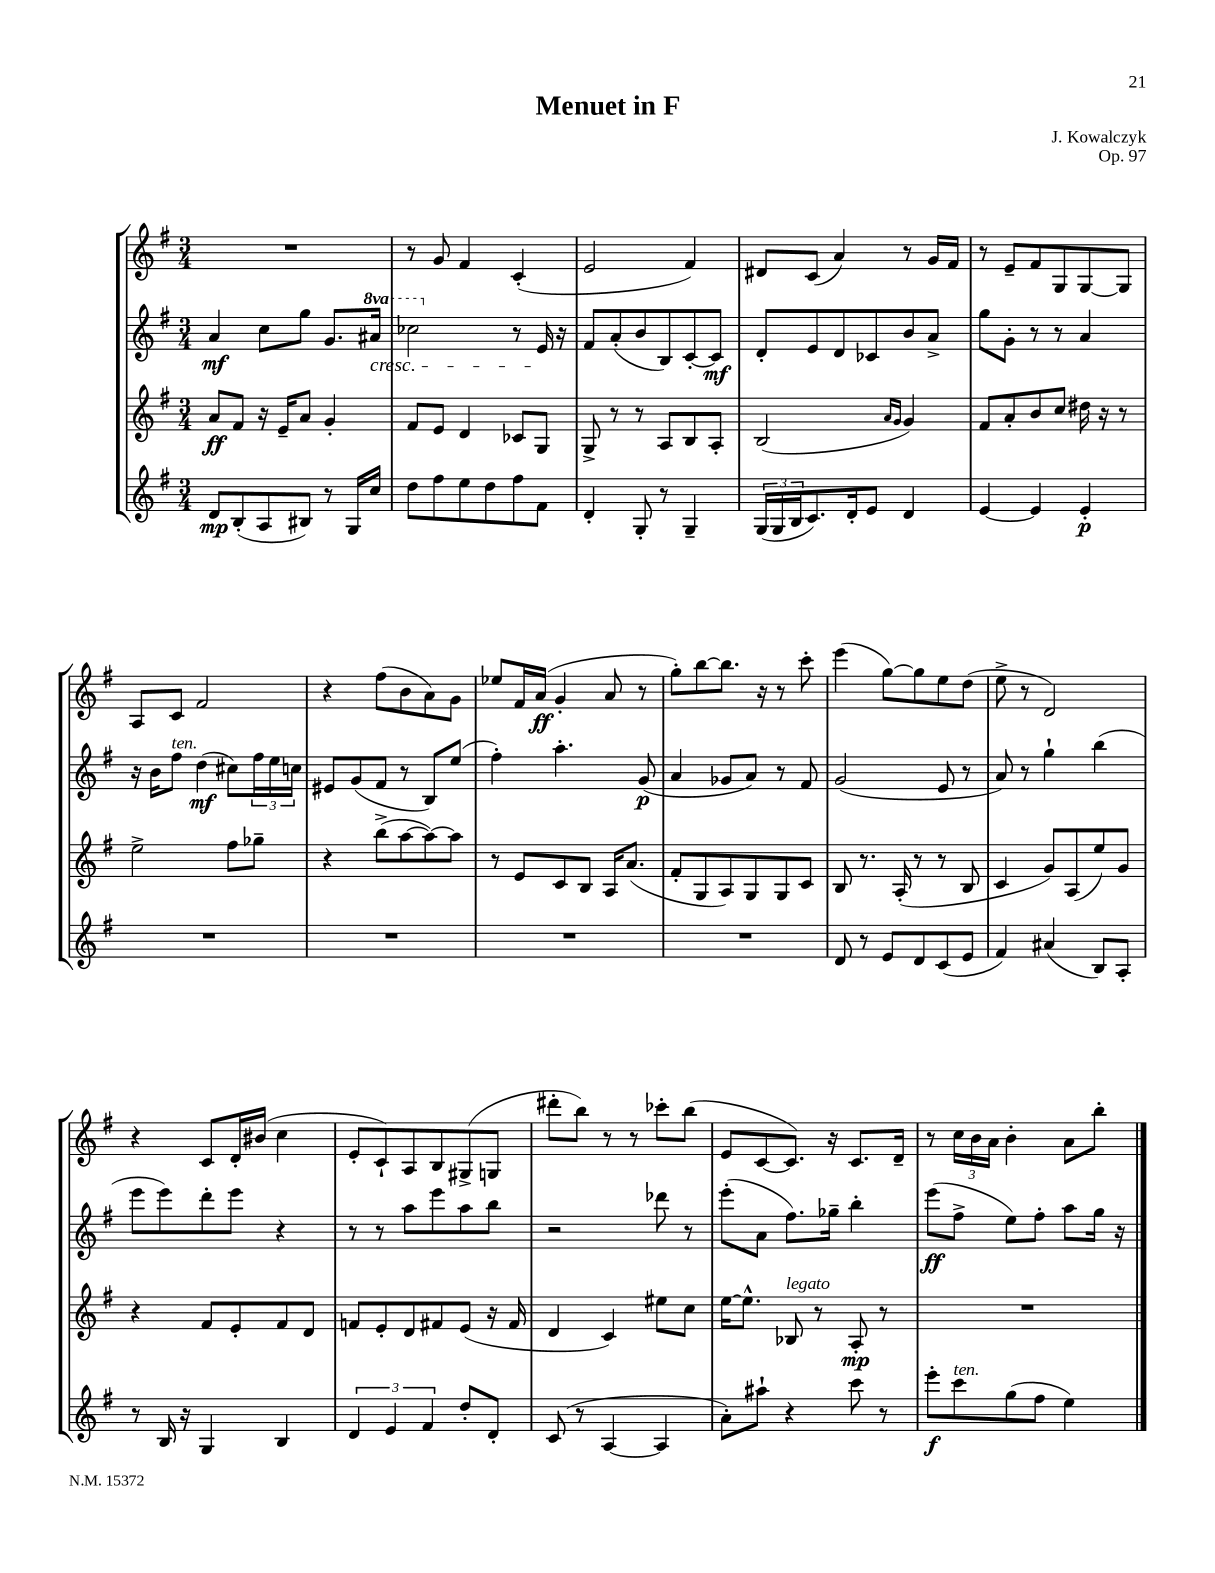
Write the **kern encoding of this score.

**kern	**kern	**kern	**kern
*staff4	*staff3	*staff2	*staff1
*clefG2	*clefG2	*clefG2	*clefG2
*k[f#]	*k[f#]	*k[f#]	*k[f#]
*M3/4	*M3/4	*M3/4	*M3/4
8d	8a	4a	2.r
(8B'	8f#	.	.
8A	16r	8cc	.
.	16e~	.	.
8B#)	8a	8gg	.
8r	4g'	8.g	.
16G	.	.	.
16cc	.	16aa#	.
=	=	=	=
8dd	8f#	2ccc-	8r
8ff#	8e	.	8g
8ee	4d	.	4f#
8dd	.	.	.
8ff#	8c-	8r	(4c'
8f#	8G	16e	.
.	.	16r	.
=	=	=	=
4d'	8G^	8f#	2e
.	8r	(8a'	.
8G'	8r	8b	.
8r	8A	8B)	.
4G~	8B	[8c'	4f#)
.	8A'	8c]	.
=	=	=	=
(24G	(2B	8d'	8d#
24G	.	.	.
24B	.	.	.
8.c)	.	8e	(8c
.	.	8d	4a)
16d'	.	.	.
8e	.	8c-	.
.	16qqa	.	.
.	16qqg	.	.
4d	4g)	8b	8r
.	.	8a^	16g
.	.	.	16f#
=	=	=	=
[4e	8f#	8gg	8r
.	8a'	8g'	8e~
4e]	8b	8r	8f#
.	8cc	8r	8G
4e'	16dd#	4a	[8G
.	16r	.	.
.	8r	.	8G]
=	=	=	=
2.r	2ee^	16r	8A
.	.	16b	.
.	.	8ff#	8c
.	.	(4dd	2f#
.	8ff#	8cc#)	.
.	8gg-~	24ff#	.
.	.	24ee	.
.	.	24cc	.
=	=	=	=
2.r	4r	8e#	4r
.	.	(8g	.
.	(8bb^	8f#	(8ff#
.	[8aa	8r	8b
.	8aa_)	8B)	8a)
.	8aa]	(8ee	8g
=	=	=	=
2.r	8r	4ff#')	8ee-
.	8e	.	16f#
.	.	.	(16a
.	8c	4.aa'	4g'
.	8B	.	.
.	16A	.	8a
.	(8.a	.	.
.	.	(8g	8r
=	=	=	=
2.r	8f#'	4a	8gg')
.	8G	.	[8bb
.	8A)	8g-	8.bb]
.	8G	8a)	.
.	.	.	16r
.	8G	8r	8r
.	8c	8f#	8ccc'
=	=	=	=
8d	8B	(2g	(4eee
8r	8.r	.	.
8e	.	.	[8gg)
.	(16A'	.	.
8d	8r	.	8gg]
(8c	8r	8e	8ee
8e	8B	8r	(8dd
=	=	=	=
4f#)	4c	8a)	8ee^
.	.	8r	8r
(4a#	8g)	4gg`	2d)
.	(8A	.	.
8B)	8ee)	(4bb	.
8A'	8g	.	.
=	=	=	=
8r	4r	8eee	4r
16B	.	8eee)	.
16r	.	.	.
4G	8f#	8ddd'	8c
.	8e'	8eee	16d'
.	.	.	(16b#
4B	8f#	4r	4cc
.	8d	.	.
=	=	=	=
6d	8f	8r	8e'
.	8e'	8r	8c`)
6e	.	.	.
.	8d	8aa	8A
6f#	.	.	.
.	8f#	8eee	8B
8dd'	(8e	8aa	(8G#^
8d'	16r	8bb	8G
.	16f#	.	.
=	=	=	=
(8c	4d	2r	8ddd#'
8r	.	.	8bb)
[4A	4c)	.	8r
.	.	.	8r
4A]	8ee#	8ddd-	8ccc-'
.	8cc	8r	(8bb
=	=	=	=
8a')	[16ee	(8eee'	8e
.	8.ee^^]	.	.
8aa#`	.	8a	[8c
4r	8B-	8.ff#)	8.c])
.	8r	.	.
.	.	16gg-~	16r
8ccc	8A'	4bb'	8.c
8r	8r	.	.
.	.	.	16d~
=	=	=	=
8eee'	2.r	(8eee	8r
8ccc	.	8ff#^	24cc
.	.	.	24b
.	.	.	24a
(8gg	.	8ee)	4b'
8ff#	.	8ff#'	.
4ee)	.	8aa	8a
.	.	16gg	8bb'
.	.	16r	.
==	==	==	==
*-	*-	*-	*-
